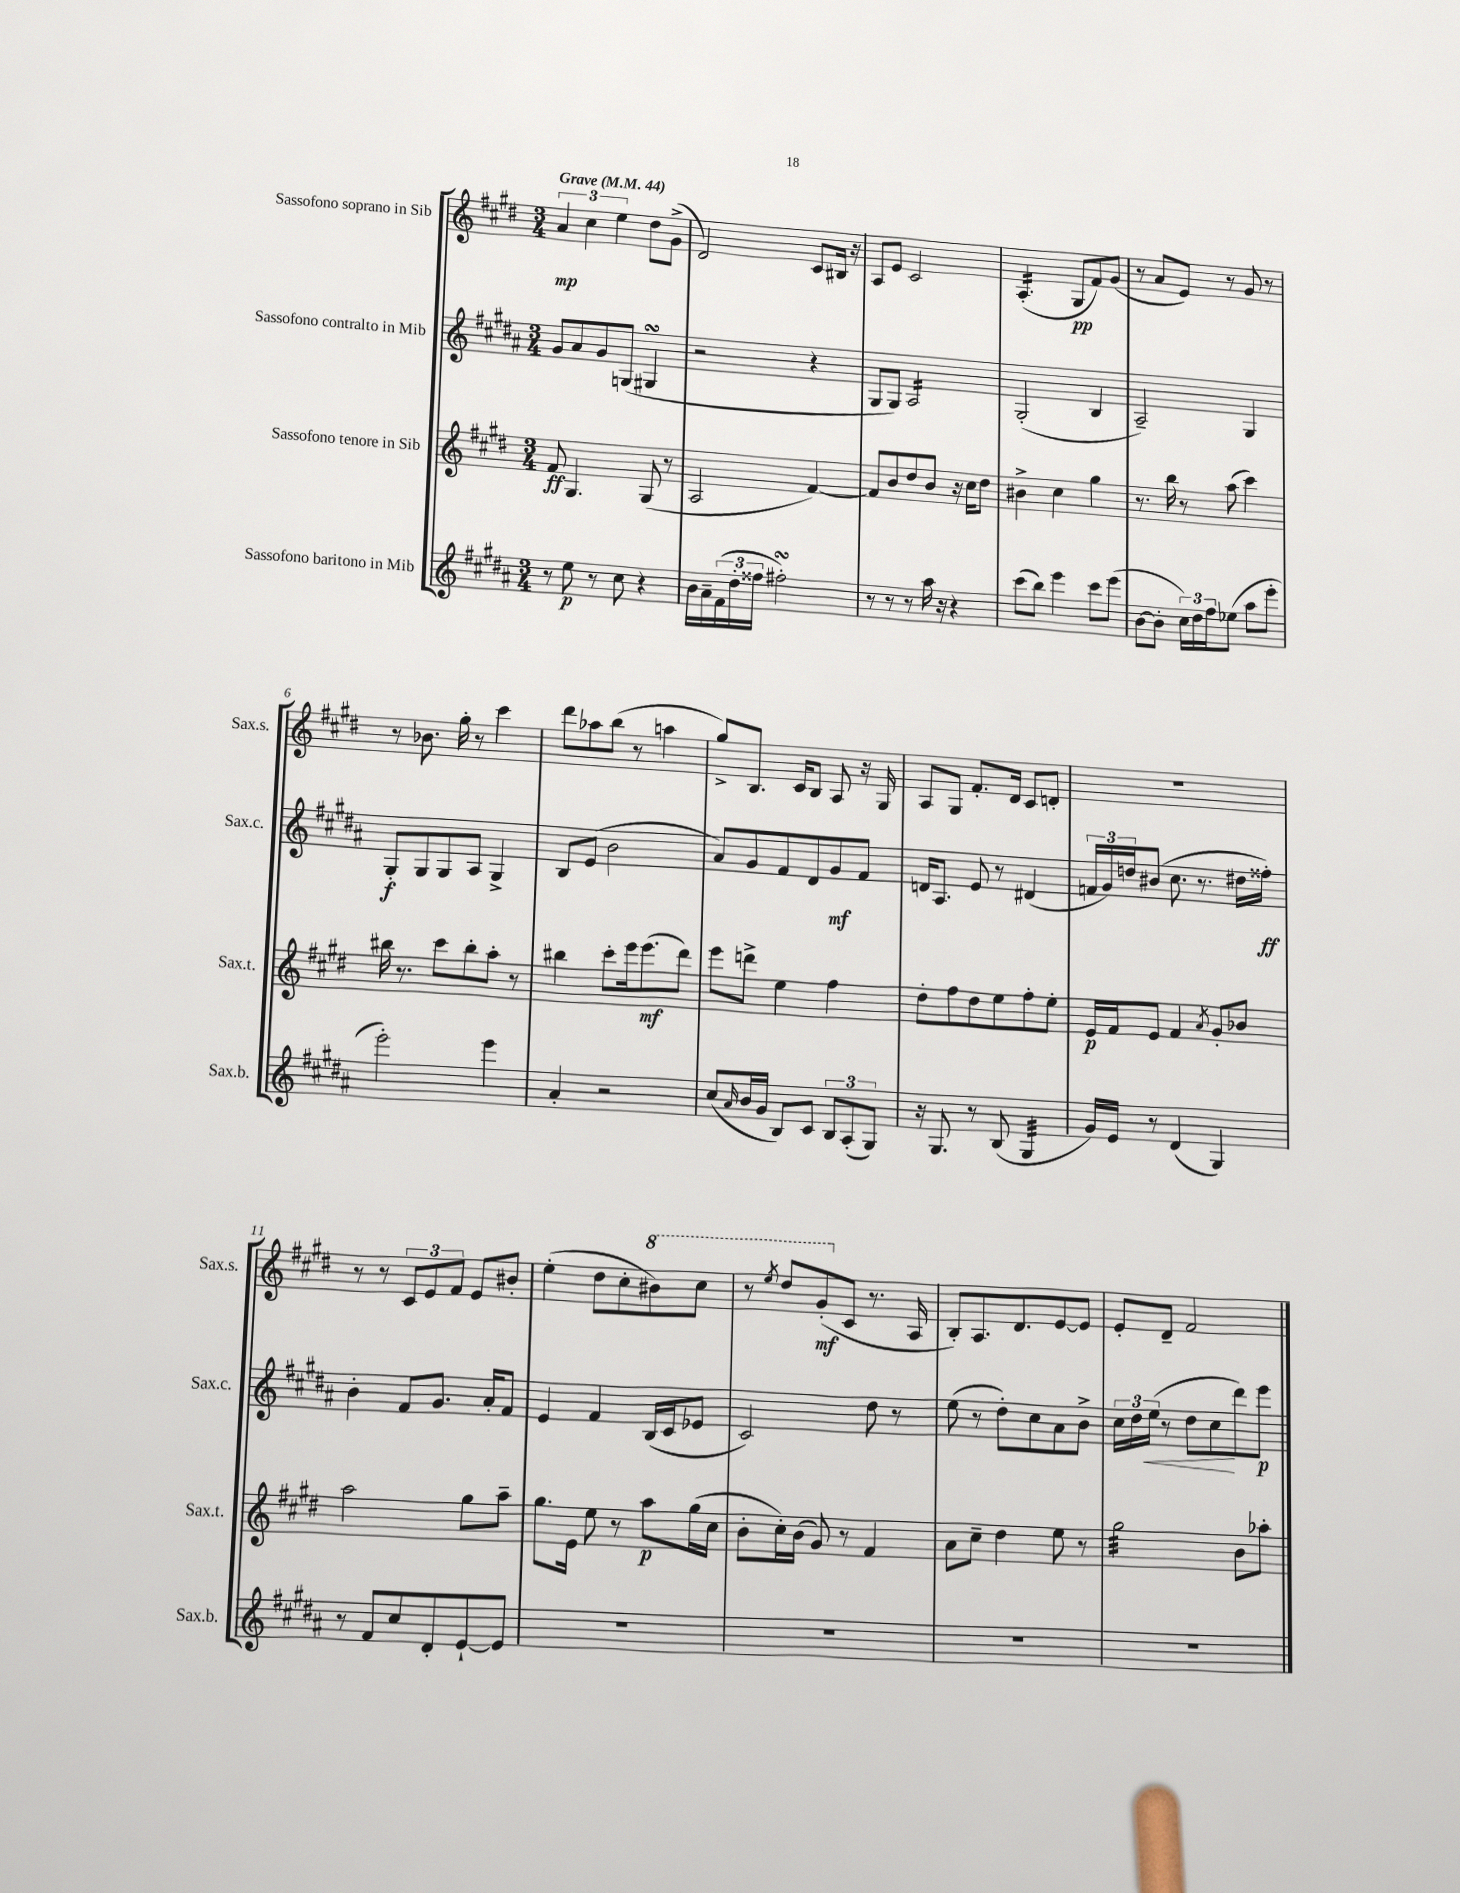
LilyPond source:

<<
\new StaffGroup <<
\new Staff = "s0" \with { instrumentName = "Sassofono soprano in Sib" shortInstrumentName = "Sax.s." } {
    \clef treble \key e \major \numericTimeSignature \time 3/4 \tempo "Grave" 4 = 44
    \tuplet 3/2 { a'4\mp cis''4 e''4 } dis''8 gis'8->( |
    dis'2) cis'8 bis16 r16 |
    a8 e'8 cis'2 |
    a4.:16-.( gis8\pp fis'8) gis'8( |
    r8 a'8 e'8) r8 gis'8 r8 |
    r8 bes'8. gis''16-. r8 cis'''4 |
    dis'''8 aes''8 b''8( r8 a''4 |
    gis''8->) b8. cis'16 b8 a8 r16 gis16 |
    a8 gis8 fis'8.-. dis'16 cis'8 d'8-. |
    R2. |
    r8 r8 \tuplet 3/2 { cis'8 e'8 fis'8 } e'8 bis'8-. |
    e''4-.( dis''8 cis''8-. \ottava #1 bis''8) cis'''8 |
    r8 \acciaccatura { e'''8 } dis'''8 gis''8-.\mf( \ottava #0 cis'8 r8. a16 |
    b8-.) a8. dis'8. e'8~ e'8 |
    e'8-. dis'8-- fis'2 \bar "|." |
}
\new Staff = "s1" \with { instrumentName = "Sassofono contralto in Mib" shortInstrumentName = "Sax.c." } {
    \clef treble \key b \major \numericTimeSignature \time 3/4
    gis'8 ais'8 gis'8 g8( gis4\turn |
    r2 r4 |
    gis8 gis8) ais2:16 |
    gis2-.( b4 |
    ais2--) gis4 |
    gis8-.\f gis8 gis8 ais8 gis4-> |
    b8 e'8( b'2 |
    ais'8) gis'8 fis'8 dis'8 gis'8\mf fis'8 |
    d'16 ais8. e'8 r8 dis'4( |
    \tuplet 3/2 { f'16 gis'16) d''16 } bis'8( cis''8. r8. dis''16 fisis''16-.\ff) |
    b'4-. fis'8 gis'8. ais'16-. fis'8 |
    e'4 fis'4 b16( cis'16 ees'8 |
    cis'2) dis''8 r8 |
    e''8( r8 dis''8-.) cis''8 ais'8 b'8-> |
    \tuplet 3/2 { cis''16 dis''16 e''16\<( } r8 dis''8 cis''8\! dis'''8) e'''8\p \bar "|." |
}
\new Staff = "s2" \with { instrumentName = "Sassofono tenore in Sib" shortInstrumentName = "Sax.t." } {
    \clef treble \key e \major \numericTimeSignature \time 3/4
    fis'8\ff gis4. gis8( r8 |
    a2 fis'4~) |
    fis'8 b'8 dis''8 b'8 r16 cis''16 dis''8 |
    bis'4-> cis''4 gis''4 |
    r8. b''16 r8 a''8( cis'''4) |
    bis''16 r8. cis'''8 bis''8-. a''8-. r8 |
    bis''4 cis'''8-. e'''16 e'''8.\mf( dis'''8) |
    e'''8 d'''8-> e''4 fis''4 |
    dis''8-. fis''8 dis''8 e''8 fis''8-. e''8-. |
    e'16\p fis'16 e'8 fis'4 \acciaccatura { a'8 } gis'8-. bes'8 |
    a''2 gis''8 a''8-- |
    gis''8. e'16 e''8 r8 a''8\p gis''16( cis''16 |
    b'8-. cis''16-.) b'16( gis'8) r8 fis'4 |
    a'8 cis''8-- dis''4 e''8 r8 |
    gis''2:32 b'8 aes''8-. \bar "|." |
}
\new Staff = "s3" \with { instrumentName = "Sassofono baritono in Mib" shortInstrumentName = "Sax.b." } {
    \clef treble \key b \major \numericTimeSignature \time 3/4
    r8 e''8\p r8 cis''8 r4 |
    b'16 ais'16-- \tuplet 3/2 { fis'16( dis''16-. fisis''16 } fis''2-.\turn) |
    r8 r8 r8 ais''16 r16 r4 |
    cis'''8( b''8) e'''4 cis'''8 e'''8( |
    b'8~ b'8-. \tuplet 3/2 { cis''16) dis''16 fis''16 } ees''8( ais''8 e'''8-. |
    e'''2-.) e'''4 |
    ais'4-. r2 |
    cis''8( \grace { ais'16 } b'16 gis'16 b8) cis'8 \tuplet 3/2 { b8 ais8-.( gis8) } |
    r16 gis8. r8 b8( gis4:32 |
    gis'16) e'16 r8 dis'4( gis4) |
    r8 fis'8 cis''8 dis'8-. e'8~-! e'8 |
    R2. |
    R2. |
    R2. |
    R2. \bar "|." |
}
>>
>>
